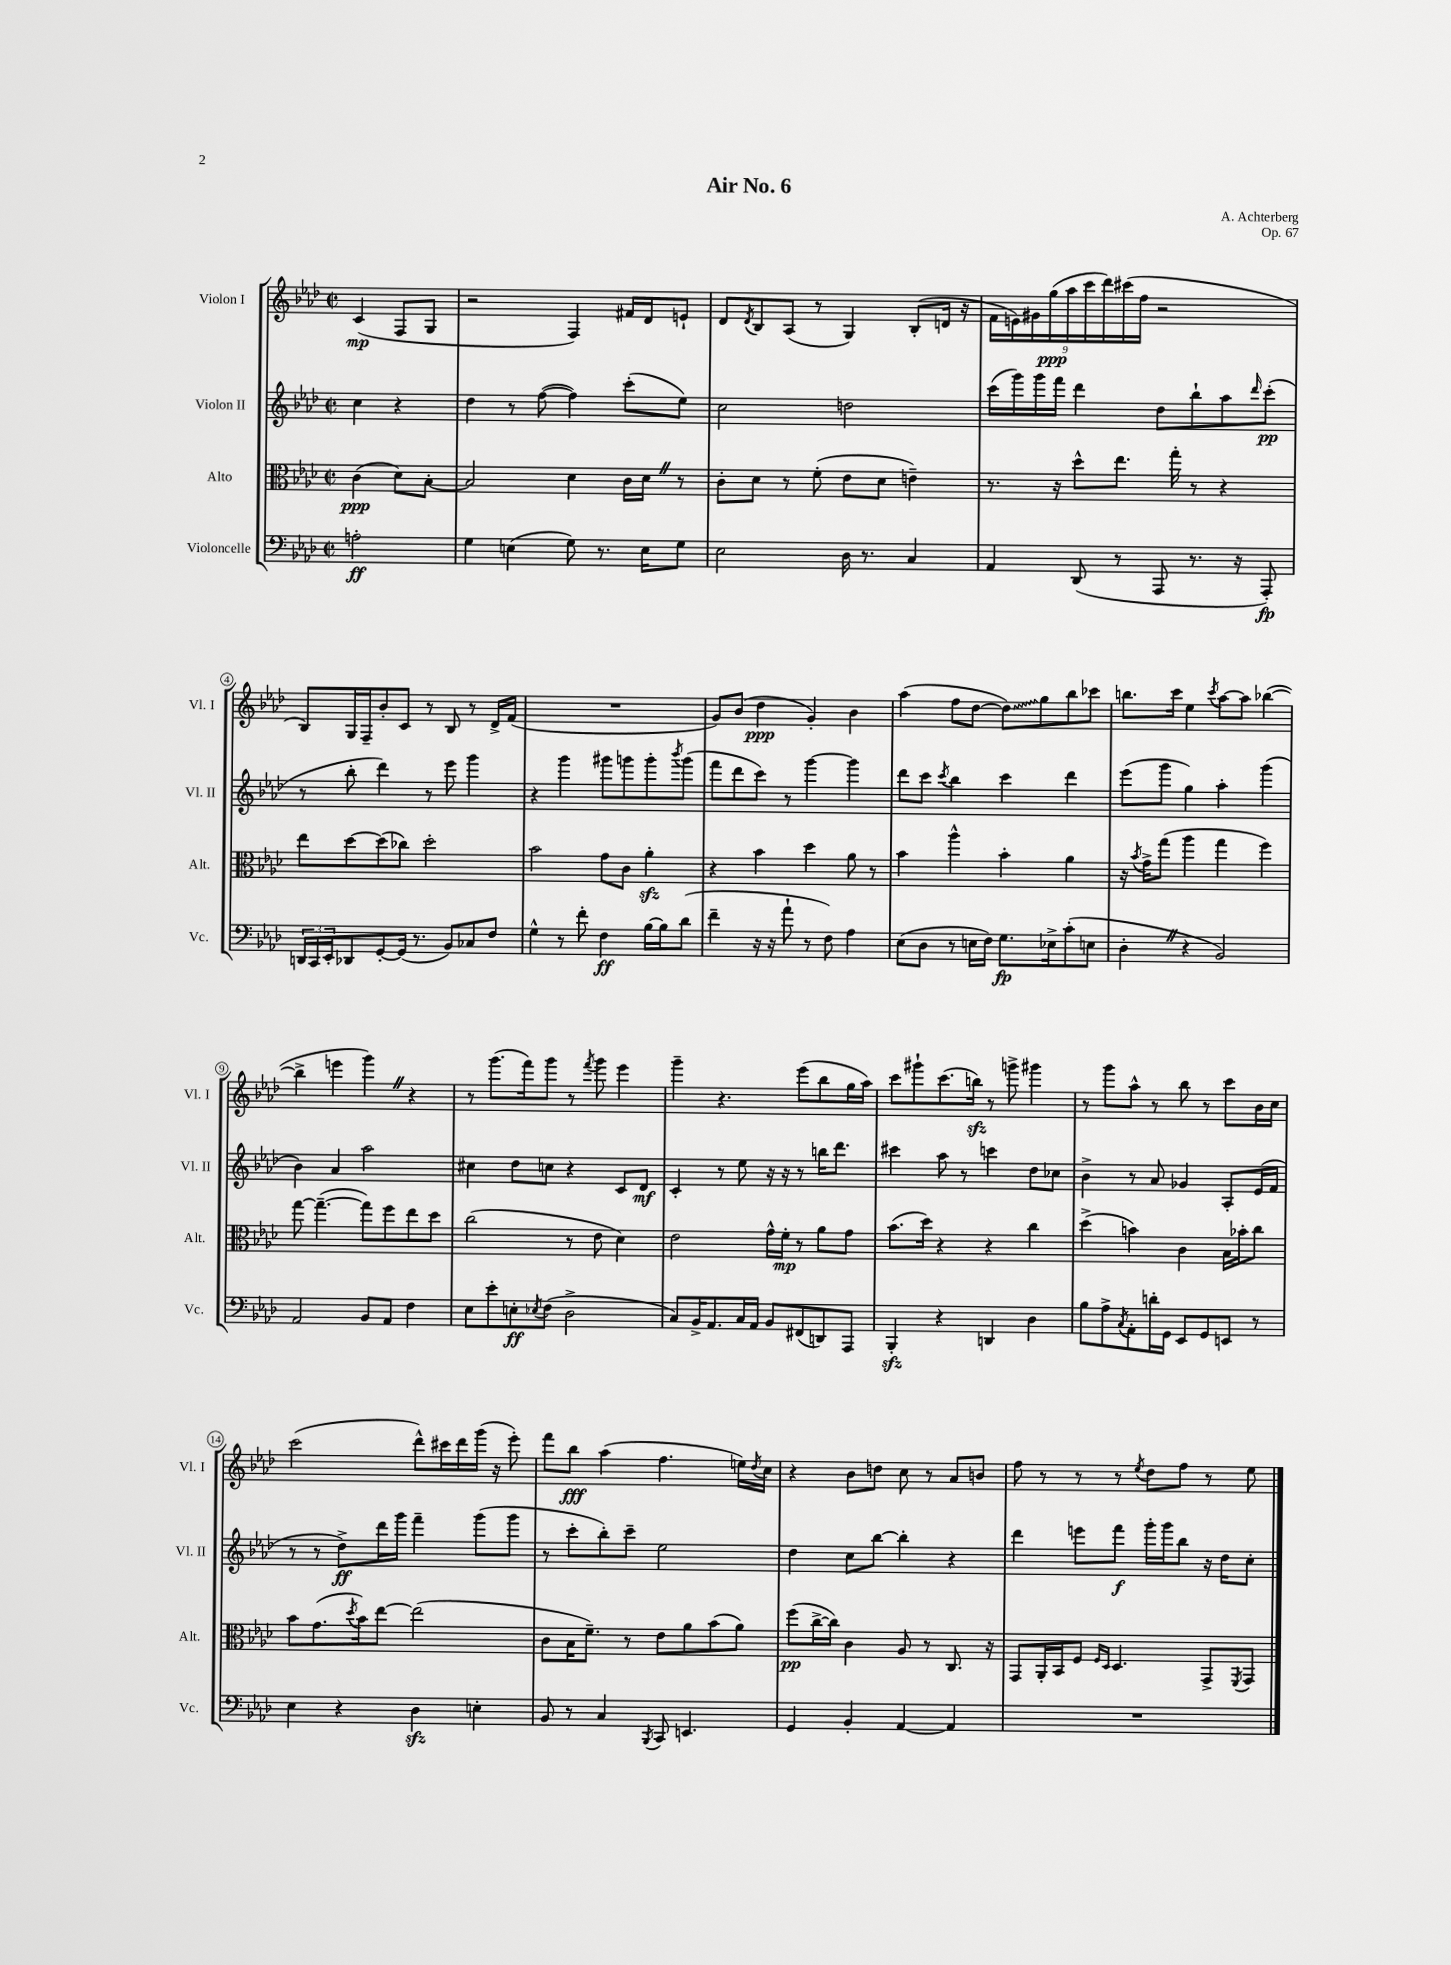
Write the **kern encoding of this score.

**kern	**kern	**kern	**kern
*staff4	*staff3	*staff2	*staff1
*clefF4	*clefC3	*clefG2	*clefG2
*k[b-e-a-d-]	*k[b-e-a-d-]	*k[b-e-a-d-]	*k[b-e-a-d-]
*M2/2	*M2/2	*M2/2	*M2/2
*met(c|)	*met(c|)	*met(c|)	*met(c|)
2A'\	(4c\	4cc\	(4c/
.	8d-\L)	4r	8F/L
.	[8B-'\J	.	8G/J
=	=	=	=
4G\	2B-/]	4dd-\	2r
(4E\	.	8r	.
.	.	([8ff\	.
8G\)	4d-\	4ff\])	4F/)
8.r	.	.	.
.	16c\LL	(8ccc'\L	16f#/LL
16E\LK	16d-\JJ	.	16d-/J
8G\J	8r	8ee-\J)	8e`/J
=	=	=	=
2E-\	8c'\L	2cc\	8d-/L
.	.	.	8qd-/
.	8d-\J	.	8B-/
.	8r	.	(8A-/J
.	(8f'\	.	8r
16D-\	8e-\L	2dd\	4G/)
8.r	.	.	.
.	8d-\J	.	.
4C/	4e~\)	.	(8B-'/L
.	.	.	16d/Jk
.	.	.	16r
=	=	=	=
4AA-/	8.r	(16ccc\LL	18f\LL
.	.	.	18e\)
.	.	16ggg\)	.
.	.	.	18g#\
.	.	16ggg\	.
.	.	.	(18gg\
.	16r	16fff\JJ	.
.	.	.	18aa-\
(8DD-/	8dd-^^\L	4ddd-\	.
.	.	.	18ccc\
.	.	.	18ddd-\)
8r	8.ee-\J	.	.
.	.	.	(18ccc#\
.	.	.	18ff\JJ
8AAA-/	.	8dd-\L	2r
.	16gg'\	.	.
8.r	8r	8bb-`\	.
.	4r	8aa-\	.
16r	.	.	.
.	.	16qqddd-/	.
8AAA-'/)	.	(8ccc'\J	.
=	=	=	=
24DD/LL	8ee-\L	8r	8B-/L)
24CC/	.	.	.
24EE-'/J	.	.	.
8DD-/	[8dd-\	8bb-'\	16G/L
.	.	.	16F~/J
[8GG'/	(8dd-\]	4ddd-\)	8b-'/
(16GG/]Jk	8cc-\J)	.	8c/J
8.r	.	.	.
.	2dd-'\	8r	8r
8BB-/L)	.	8eee-\	8B-/
8C-/	.	4ggg\	8r
8F/J	.	.	16d-^/LL
.	.	.	(16f/JJ
=	=	=	=
4G^^\	2b-\	4r	1r
8r	.	4ggg\	.
8f'\	.	.	.
4F\	8g\L	8ggg#\L	.
.	8c\J	8ggg\	.
[16B-\LL	4a-'\	8ggg'\	.
16B-\]J	.	.	.
.	.	8qbbb-/	.
(8d-\J	.	(8ggg\J	.
=	=	=	=
4f~\	4r	8fff\L	8g/L)
.	.	8ddd-\	(8b-/J
16r	4b-\	8ccc\J)	4dd-\
16r	.	.	.
8a-`\	.	8r	.
8r	4dd-\	[4ggg\	4g'/)
8F\)	.	.	.
4A-\	8a-\	4ggg\]	4b-\
.	8r	.	.
=	=	=	=
(8E-\L	4b-\	8ddd-\L	(4aa-\
8D-\J	.	8ccc\J	.
.	.	8qccc/	.
8r	4aa-^^\	4bb-\	8ff\L
16E\LL	.	.	[8dd-\J
16F\JJ)	.	.	.
8.G\L	4b-'\	4ccc\	8dd-\]L)
.	.	.	8gg\
16E-^\k	.	.	.
(8c'\	4a-\	4ddd-\	8bb-\
8E\J	.	.	8ccc-\J
=	=	=	=
4D-'\	16r	(8eee-\L	8.bb\L
.	8qb-/	.	.
.	16g^\LK	.	.
.	(8gg\J	8ggg\J	.
.	.	.	16ccc\Jk
4r	4aa-\	4gg\)	4ee-\
.	.	.	8qccc/
2BB-/)	4gg\	4aa-'\	[8aa-\L
.	.	.	8aa-\]J
.	4ff\)	(4ggg\	([4bb-\
=	=	=	=
2AA-/	[8gg\	4b-\)	4bb-^\]
.	(4.gg~\_	.	.
.	.	4a-/	4eee\
8BB-/L	8gg\]L)	2aa-\	4ggg\)
8AA-/J	8ff\	.	.
4F\	8ee-\	.	4r
.	8dd-\J	.	.
=	=	=	=
8E-\L	(2cc\	4cc#\	8r
8e-'\	.	.	(8.ggg\L
8E'\	.	8dd-\L	.
.	.	.	16fff\k)
8qE-/	.	.	.
(8F\J	.	8cc\J	8ggg\J
2D-^\	8r	4r	8r
.	.	.	8qfff/
.	8e-\	.	8ggg\
.	4d-\)	8c/L	4eee-\
.	.	8d-/J	.
=	=	=	=
8C/L)	2e-\	4c'/	4ggg~\
16BB-^/K	.	.	.
8.AA-/	.	.	.
.	.	8r	4.r
16C/L	.	8ee-\	.
16AA-/JJ	.	.	.
8BB-/L	16g^^\LL	16r	.
.	16f'\JJ	16r	.
(8FF#/	8r	8r	(8eee-\L
8DD/)	8a-\L	16bb\LK	8bb-\
.	.	8.ddd-\J	.
8AAA-/J	8g\J	.	16gg\L
.	.	.	16aa-\JJ)
=	=	=	=
4BBB-'/	(8.b-\L	4ccc#\	8ccc\L
.	.	.	8ggg#`\
.	16dd-\Jk)	.	.
4r	4r	8aa-\	(8.ccc\
.	.	8r	.
.	.	.	16bb\Jk)
4DD/	4r	4ccc\	8r
.	.	.	8ggg^\
4D-\	4cc\	8dd-\L	4ggg#\
.	.	8cc-\J	.
=	=	=	=
8B-\L	(4dd-^\	4b-^\	8r
8A-^\	.	.	8ggg\L
8qC/	.	.	.
8AA-'\	4b\)	8r	8aa-^^\J
16d'\L	.	8a-/	8r
16GG\JJ	.	.	.
8EE-/L	4c\	4g-/	8bb-\
8GG/	.	.	8r
8EE/J	16B-\LL	8A-'/L	8ccc\L
.	16b-'\J	.	.
8r	8cc\J	(16e-/L	16b-\L
.	.	16f/JJ	16cc\JJ
=	=	=	=
4E-\	8b-\L	8r	(2ccc\
.	(8.g\	8r	.
4r	.	8dd-^\L)	.
.	8qdd-/	.	.
.	16b-\k)	.	.
.	[8ee-\J	16ddd-\L	.
.	.	16ggg\JJ	.
4D-\	(2ee-\]	4fff~\	8ddd-^^\L)
.	.	.	16ccc#\L
.	.	.	16ddd-\
4E'\	.	(8ggg\L	(16ggg\JJ
.	.	.	16r
.	.	8ggg\J	8eee-'\)
=	=	=	=
8BB-/	8c\L	8r	8fff\L
8r	16B-\K	8ccc'\L	8bb-\J
.	8.f~\J)	.	.
4C/	.	8bb-'\)	(4aa-\
.	8r	8ccc~\J	.
8qBBB-/	.	.	.
8CC/	8e-\L	2ee-\	4.ff\
4.EE/	8a-\	.	.
.	(8b-\	.	.
.	8a-\J)	.	16ee\LL)
.	.	.	8qdd-/
.	.	.	16cc\JJ
=	=	=	=
4GG/	(8ff\L	4dd-\	4r
.	[16cc^\L	.	.
.	16cc\]JJ)	.	.
4BB-'/	4c\	8cc\L	8b-\L
.	.	[8bb-\J	8dd\J
[4AA-/	8A-/	4bb-'\]	8cc\
.	8r	.	8r
4AA-/]	8.C/	4r	8a-/L
.	.	.	8b/J
.	16r	.	.
=	=	=	=
1r	8GG/L	4ddd-\	8ff\
.	16AA-'/L	.	8r
.	16BB-/J	.	.
.	8F/J	8eee\L	8r
.	16qqF/LL	.	.
.	16qqD-/JJ	.	.
.	4.D-/	8fff\J	8r
.	.	.	8qee-/
.	.	16ggg'\LL	8dd-\L
.	.	16ggg\J	.
.	.	8bb-\J	8ff\J
.	8GG^/L	16r	8r
.	.	16dd-\LK	.
.	8qFF/	.	.
.	8GG/J	8cc'\J	8ee-\
==	==	==	==
*-	*-	*-	*-
